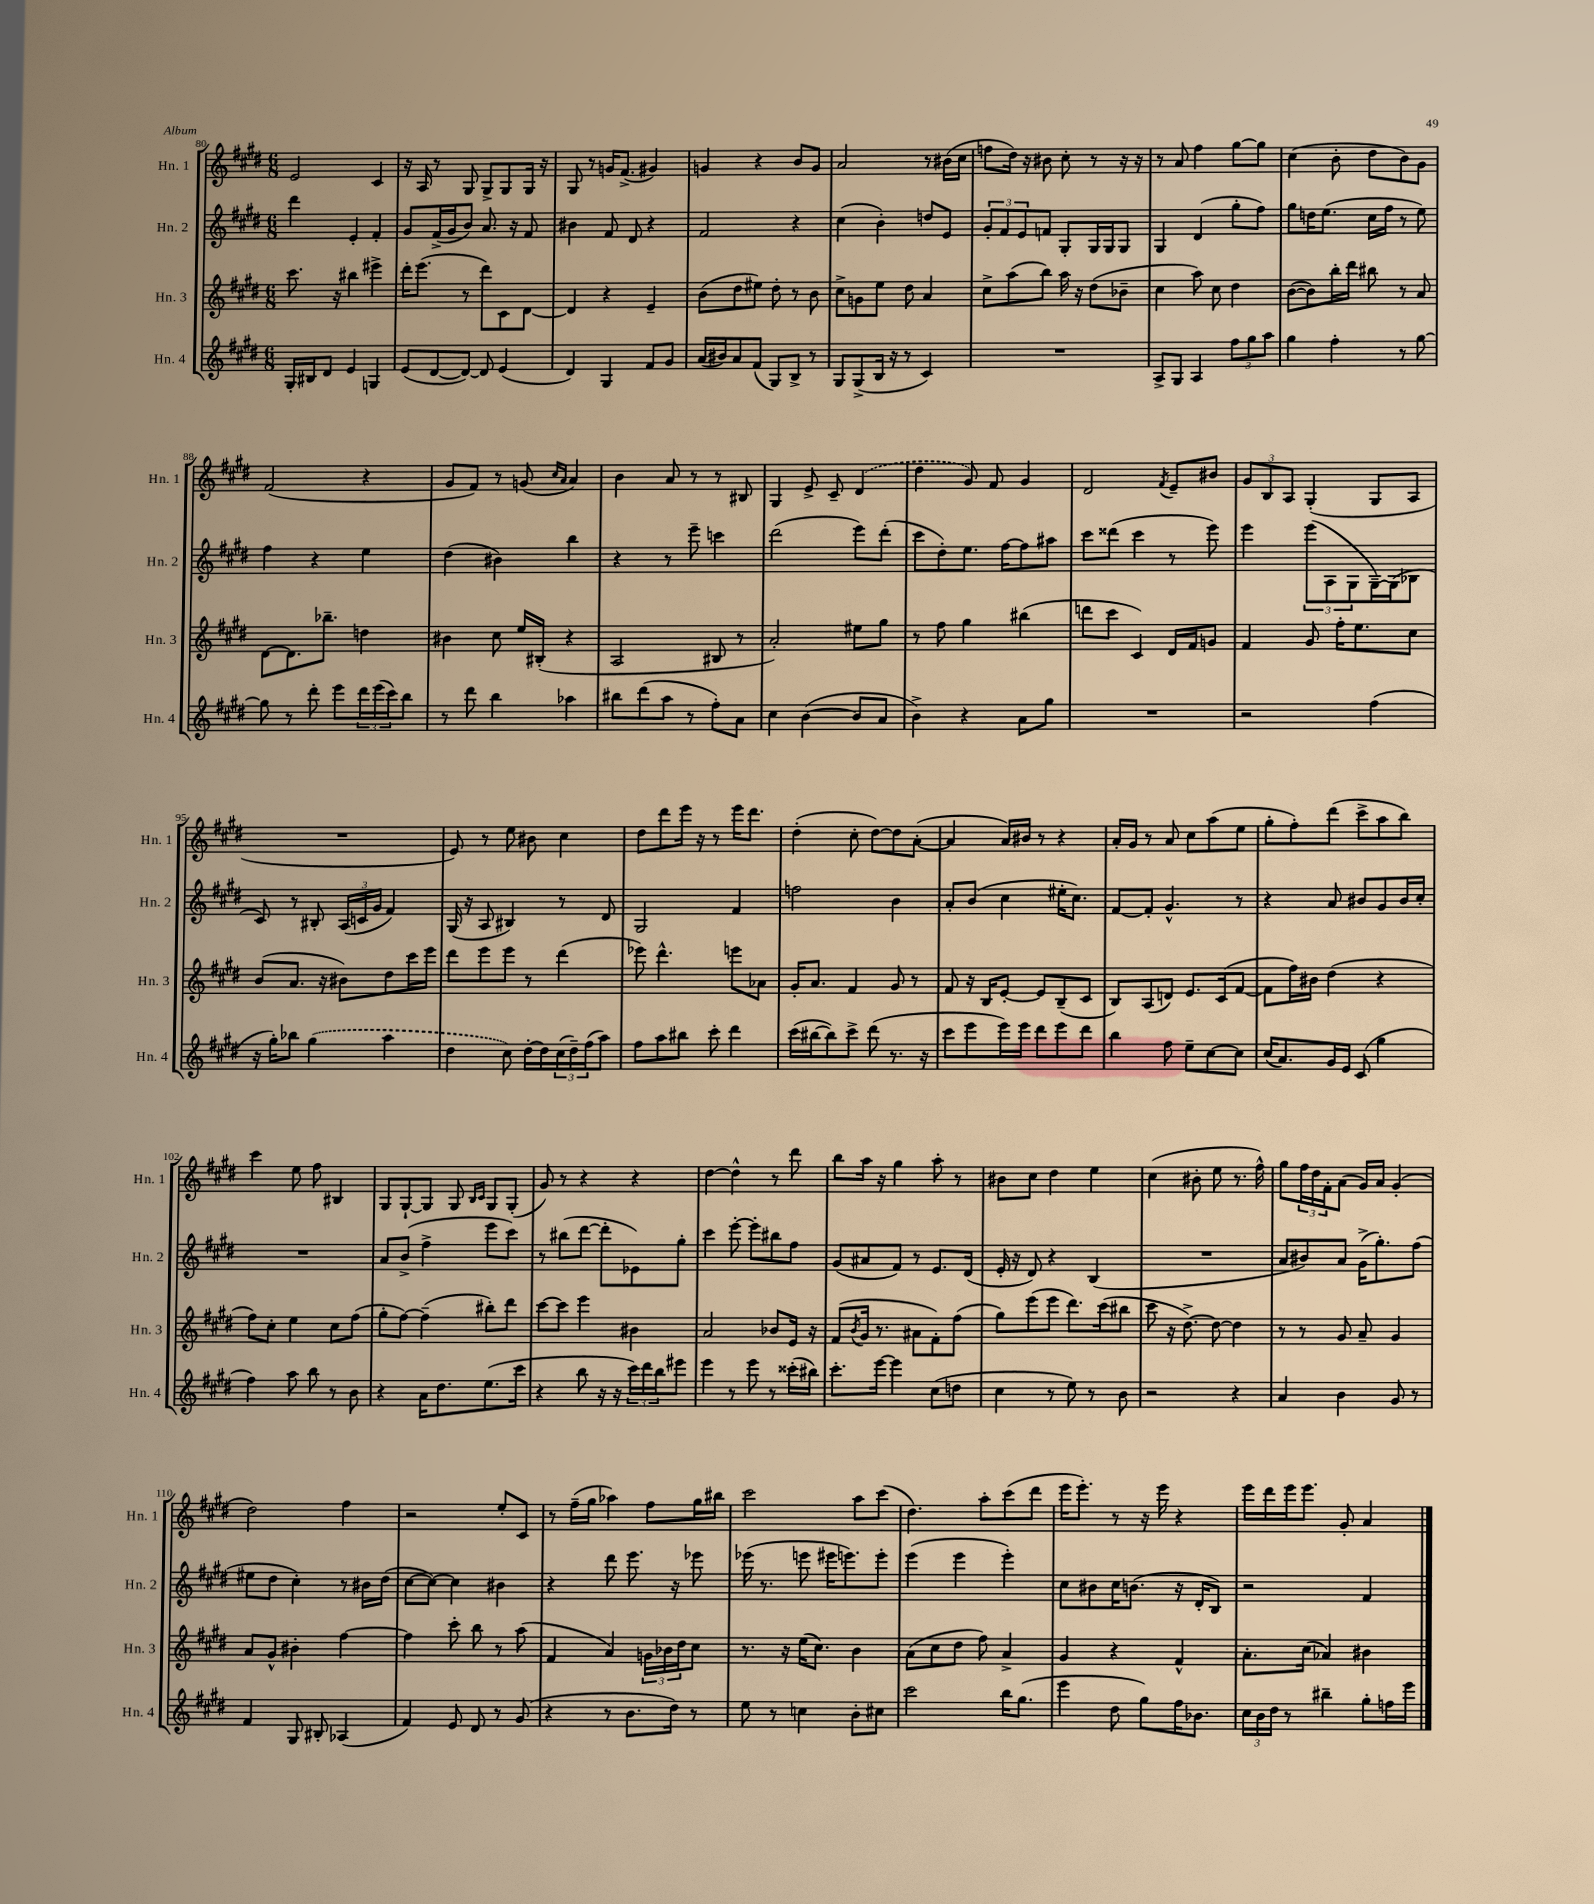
<<
\new StaffGroup <<
\new Staff = "s0" \with { instrumentName = "Hn. 1" shortInstrumentName = "Hn. 1" } {
    \clef treble \key e \major \numericTimeSignature \time 6/8
    e'2 cis'4 |
    r16 a16 r8 gis8 gis8-> gis8 gis16 r16 |
    gis8 r8 g'16 fis'8.->( gis'4) |
    g'4 r4 b'8 g'8 |
    a'2 r8 bis'16( cis''16 |
    f''8 dis''16) r16 bis'8 cis''8-. r8 r16 r16 |
    r8 a'8 fis''4 gis''8~ gis''8 |
    cis''4( b'8-. dis''8 b'8) gis'8 |
    fis'2( r4 |
    gis'8 fis'8) r8 g'8( \grace { cis''16 a'16 } a'4) |
    b'4 a'8 r8 r8 bis8 |
    gis4 e'8-> cis'8-- \once \slurDashed dis'4( |
    dis''4 gis'8) fis'8 gis'4 |
    dis'2 \acciaccatura { fis'8 } e'8-- bis'8 |
    \tuplet 3/2 { gis'8 b8 a8 } gis4-.( gis8 a8 |
    R2. |
    e'8) r8 e''8 bis'8 cis''4 |
    dis''8 dis'''8 e'''16 r16 r8 e'''16 dis'''8. |
    dis''4-.( cis''8-. dis''8~) dis''8 a'8~-.( |
    a'4 a'16) bis'16 r8 r4 |
    a'16-. gis'16 r8 a'8 cis''8 a''8( e''8 |
    gis''8-. fis''8-.) dis'''8( cis'''8-> a''8 b''8) |
    cis'''4 e''8 fis''8 bis4 |
    gis8 gis8~-! gis8 gis8 \grace { b16 cis'16 } gis8 gis8-.( |
    gis'8) r8 r4 r4 |
    dis''4~ dis''4-^ r8 dis'''8 |
    b''8 a''16 r16 gis''4 a''8-. r8 |
    bis'8 cis''8 dis''4 e''4 |
    cis''4( bis'8-. e''8 r8. fis''16-^) |
    gis''8 \tuplet 3/2 { fis''16 dis''16 fis'16-. } a'8( gis'16) a'16 gis'4-.( |
    dis''2) fis''4 |
    r2 e''8-. cis'8 |
    r8 fis''16--( gis''16 aes''4) fis''8 gis''16 bis''16 |
    cis'''2 a''8 cis'''8( |
    dis''4.) a''8-. cis'''8( dis'''8 |
    e'''16 e'''8.-.) r8 r16 e'''16 r4 |
    e'''16 dis'''16 e'''16 e'''8. gis'8-. a'4 \bar "|." |
}
\new Staff = "s1" \with { instrumentName = "Hn. 2" shortInstrumentName = "Hn. 2" } {
    \clef treble \key e \major \numericTimeSignature \time 6/8
    dis'''4 e'4-. fis'4-. |
    gis'8 fis'16->( gis'16 b'8) a'8. r16 fis'8 |
    bis'4 fis'8 dis'8 r4 |
    fis'2 r4 |
    cis''4( b'4-.) d''8 e'8 |
    \tuplet 3/2 { gis'8-. fis'8 e'8 } f'8 gis8-. gis16 gis16 gis8 |
    gis4 dis'4( gis''8-. fis''8) |
    gis''8 d''16 e''8.( cis''16 fis''16 r8 e''8) |
    fis''4 r4 e''4 |
    dis''4( bis'4) b''4 |
    r4 r8 e'''8-- c'''4 |
    dis'''2( e'''8) dis'''8-.( |
    cis'''8 dis''8-.) e''8. fis''16~ fis''8 ais''8 |
    cis'''8 disis'''8( cis'''4 r8 e'''8) |
    e'''4 \tuplet 3/2 { e'''8( a8 gis8 } gis16~--) gis16( bes8 |
    cis'8) r8 bis8-. \tuplet 3/2 { a16( c'16 gis'16 } fis'4) |
    gis16( r16 a8 bis4) r8 dis'8 |
    gis2 fis'4 |
    f''2 b'4 |
    a'8-. b'8( cis''4 eis''16-. cis''8.) |
    fis'8~ fis'8-. gis'4.-^ r8 |
    r4 a'8 bis'8 gis'8 bis'16 cis''16-. |
    R2. |
    a'8 b'8->( fis''4-> e'''8 cis'''8) |
    r8 bis''8( dis'''8~ dis'''8-. ees'8) gis''8-. |
    cis'''4 e'''8~-. e'''8-. bis''8 fis''8 |
    gis'8( ais'8 fis'8) r8 e'8. dis'16( |
    e'16-. r16 dis'8) r4 b4( |
    R2. |
    a'8 bis'8) a'8 gis'16->( gis''8.-.) fis''8( |
    eis''8 dis''8 cis''4-.) r8 bis'16 dis''16( |
    cis''8~ cis''8~) cis''4 bis'4 |
    r4 dis'''8 e'''8. r16 ees'''8 |
    ees'''16( r8. e'''8 eis'''16 e'''8.) e'''8-. |
    e'''4( e'''4 e'''4-.) |
    cis''8 bis'8 cis''16 b'8.( r16 dis'16-. b8) |
    r2 fis'4 \bar "|." |
}
\new Staff = "s2" \with { instrumentName = "Hn. 3" shortInstrumentName = "Hn. 3" } {
    \clef treble \key e \major \numericTimeSignature \time 6/8
    cis'''8. r16 bis''4 eis'''4-> |
    dis'''16-. e'''8.( r8 dis'''8) cis'8 dis'8~ |
    dis'4 r4 e'4-- |
    b'8( dis''8 eis''8) dis''8-. r8 b'8 |
    cis''8-> g'8 e''8 dis''8 a'4 |
    cis''8-> a''8( b''8) a''16 r16 dis''8( bes'8-- |
    cis''4 a''8) cis''8 dis''4 |
    b'8~( b'8) b''16-. dis'''16 bis''8 r8 a'8 |
    dis'8~ dis'8. bes''8.-- d''4 |
    bis'4 cis''8 e''16 bis16-.( r4 |
    a2 bis8 r8 |
    a'2-.) eis''8 gis''8 |
    r8 fis''8 gis''4 bis''4( |
    d'''8 cis'''8 cis'4) dis'16 fis'16 g'8 |
    fis'4 gis'8 fis''16-. e''8. cis''8 |
    b'8( a'8. r16 bis'8) dis''8 cis'''16 e'''16 |
    dis'''8 e'''8 e'''8 r8 dis'''4( |
    ees'''8) dis'''4.-^ e'''8 aes'8 |
    gis'16-. a'8. fis'4 gis'8 r8 |
    fis'8 r16 b16 e'8~-. e'8 b8--( cis'8 |
    b8) a8( d'8) e'8. cis'16( fis'8~ |
    fis'8 fis''16) bis'16 dis''4( r4 |
    fis''8) cis''8-. e''4 cis''8 fis''8( |
    gis''8-. fis''8~) fis''4--( bis''8-.) dis'''8 |
    cis'''8~ cis'''8 e'''4 bis'4 |
    a'2 bes'8 e'16 r16 |
    fis'8( \acciaccatura { b'8 } gis'16 r8. ais'8 fis'8-.) fis''8( |
    gis''8) e'''8( e'''8 dis'''8.) cis'''16( bis''8 |
    cis'''8 r16 dis''8.~->) dis''8~ dis''4 |
    r8 r8 gis'8 a'8-- gis'4 |
    a'8 gis'8-^ bis'4-. fis''4~ |
    fis''4 cis'''8-. b''8 r8 a''8( |
    fis'4 a'4) \tuplet 3/2 { g'16 bes'16 dis''16 } cis''8 |
    r8. r16 e''16( cis''8.) b'4 |
    a'8( cis''8 dis''8 fis''8) a'4-> |
    gis'4 r4 fis'4-^ |
    a'8.-. cis''16( aes'4) bis'4 \bar "|." |
}
\new Staff = "s3" \with { instrumentName = "Hn. 4" shortInstrumentName = "Hn. 4" } {
    \clef treble \key e \major \numericTimeSignature \time 6/8
    gis16-. bis16 dis'8 e'4 g4 |
    e'8( dis'8~ dis'8~) dis'8 e'4( |
    dis'4) gis4 fis'8 gis'8 |
    a'16( bis'16) a'8 fis'8( gis8) b8-> r8 |
    gis8 gis8->( b16 r16 r8 cis'4) |
    R2. |
    a8-> gis8 a4 \tuplet 3/2 { fis''8 gis''8 a''8 } |
    gis''4 fis''4-. r8 gis''8~ |
    gis''8 r8 dis'''8-. e'''8 \tuplet 3/2 { dis'''16 e'''16( cis'''16) } b''8 |
    r8 dis'''8 b''4 aes''4 |
    bis''8 dis'''8( a''8 r8 fis''8-.) a'8 |
    cis''4 b'4~( b'8 a'8 |
    b'4->) r4 a'8 gis''8 |
    R2. |
    r2 fis''4( |
    r16 gis''16-.) bes''8 \once \slurDashed gis''4( a''4 |
    dis''4 cis''8) dis''16~-. dis''16 \tuplet 3/2 { cis''16( dis''16--) fis''16( } a''8) |
    fis''8 a''8 bis''8 cis'''8-. dis'''4 |
    cis'''16( bis''16~ bis''8) cis'''8-> dis'''8( r8. r16 |
    cis'''8 e'''8 e'''16) e'''16 dis'''8 e'''8 dis'''8 |
    b''4 fis''8 e''8-- cis''8~ cis''8 |
    cis''16( a'8.) gis'16 e'16 cis'8( gis''4 |
    fis''4) a''8 b''8 r8 b'8 |
    r4 a'16 dis''8. e''8.( cis'''16 |
    r4 b''8 r16 r16 \tuplet 3/2 { cis'''16) dis'''16 b''16 } eis'''8 |
    e'''4 r8 e'''8 r8 cisis'''16-.( bis''16) |
    cis'''8.-. e'''16~ e'''4 cis''8( d''8 |
    cis''4 r8 e''8) r8 b'8 |
    r2 r4 |
    a'4 b'4 gis'8 r8 |
    fis'4 gis8 bis8-. aes4( |
    fis'4) e'8 dis'8 r8 gis'8( |
    r4 r8 b'8. dis''16) r8 |
    e''8 r8 c''4 b'8-. cis''8 |
    cis'''2 b''16 gis''8.( |
    e'''4 dis''8 gis''8) fis''16 bes'8. |
    \tuplet 3/2 { cis''16 b'16 dis''16 } r8 bis''4-- gis''8-. f''16 e'''16 \bar "|." |
}
>>
>>
\layout { \context { \Score currentBarNumber = #80 } }
